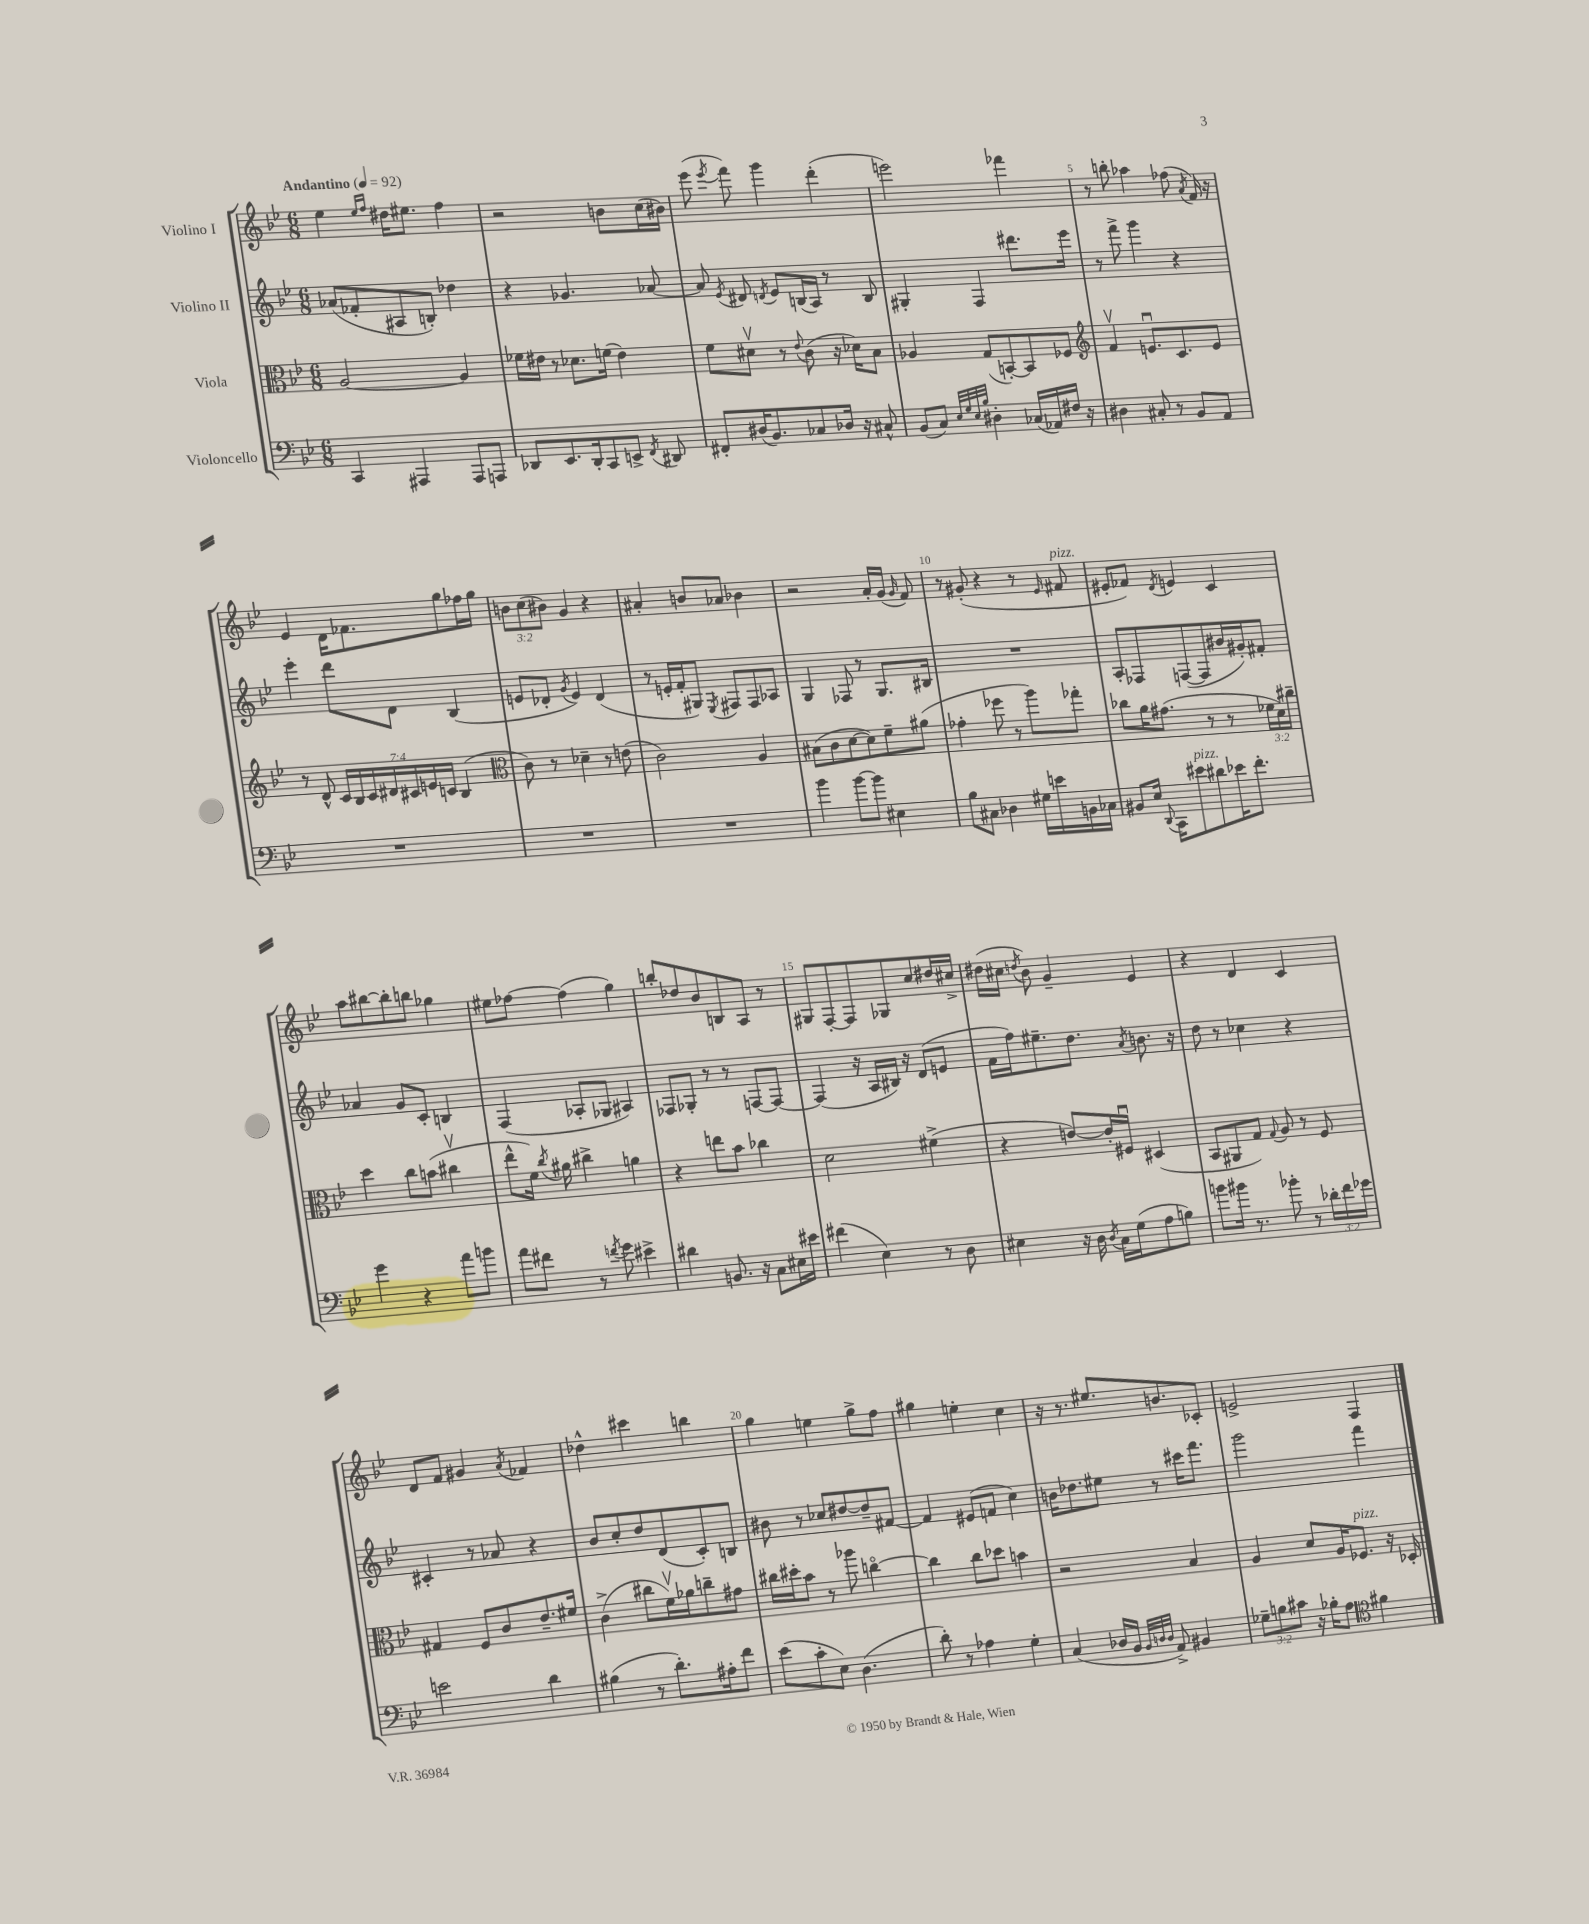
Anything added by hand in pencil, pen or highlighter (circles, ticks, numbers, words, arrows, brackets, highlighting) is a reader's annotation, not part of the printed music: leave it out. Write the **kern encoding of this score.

**kern	**kern	**kern	**kern
*staff4	*staff3	*staff2	*staff1
*clefF4	*clefC3	*clefG2	*clefG2
*k[b-e-]	*k[b-e-]	*k[b-e-]	*k[b-e-]
*M6/8	*M6/8	*M6/8	*M6/8
*MM92	*MM92	*MM92	*MM92
4CC	[2A	(8a-	4ee-
.	.	8f-'	.
.	.	.	16qqee-
.	.	.	16qqff
4AAA#	.	8A#	16dd#
.	.	.	8.ee#
.	.	8B')	.
8AAA#	4A]	4dd-	4ff
8AAA	.	.	.
=	=	=	=
8DD-	16f-	4r	2r
.	16e#	.	.
8.EE-	8r	.	.
.	8.d-	4.g-	.
16DD-'	.	.	.
8CC	.	.	.
.	(16f	.	.
8EE^	4e#)	.	8b
8qFF	.	.	.
8DD#	.	[8a-	(16cc
.	.	.	16b#)
=	=	=	=
8FF#'	8f	8a-]	(8eee-
.	.	8qe-	8qeee-
(16D#	8d#v	8d#	8fff)
8.BB-)	.	.	.
.	.	8qd	.
.	8r	8e-	4ggg
.	8qqe-	.	.
8C-	(8c	(16B	.
.	.	16A)	.
16D-	16r	8r	(4ddd'
16r	16d-)	.	.
8C#^^	8B-	8B	.
=	=	=	=
(8BB-	4A-	4G#'	2eee)
8C)	.	.	.
32qqE-	.	.	.
32qqG	.	.	.
32qqE-	.	.	.
32qqB-	.	.	.
4D#'	(8G	4F	.
.	[8BB')	.	.
(16C-	8BB]	8.ddd#	4fff-
16AA-)	.	.	.
16F#	8F-	.	.
16r	.	16eee-	.
=	=	=	=
*	*clefG2	*	*
4D#	4fv	8r	8r
.	.	8fff^	8bb'
8C#'	8.eu	4ggg	4aa-
8r	.	.	.
.	8.c	.	.
8BB-	.	4r	(8ff-
.	.	.	8qa
8AA	8e	.	16f)
.	.	.	16r
=	=	=	=
2.r	8r	4eee-'	4e-
.	8d^^	.	.
.	28c	8ddd	16d
.	28B-	.	.
.	.	.	8.f-
.	28c	.	.
.	28d#	.	.
.	.	8d	.
.	28c#	.	.
.	28e	.	.
.	28c	.	.
.	(4B-	(4B-	8gg
.	.	.	16ff-
.	.	.	16gg
=	=	=	=
*	*clefC3	*	*
2.r	8c)	8e	12b
.	.	.	(12cc
.	8r	8d-'	.
.	.	.	12b#)
.	.	8qg	.
.	4d-~	4e)	4g
.	8r	(4d-	4r
.	(8e	.	.
=	=	=	=
2.r	2c)	8r	4a#'
.	.	16e'	.
.	.	16f'	.
.	.	8G#)	8b
.	.	8qE-	.
.	.	8F#	8a-
.	4A	8F#	4b-
.	.	8A-	.
=	=	=	=
4b-	(8B#	4G	2r
.	8c	.	.
[8b-	[8d	8F-	.
8b-]	8d])	8r	.
4E#	8f~	8.G	16a'
.	.	.	(16g
.	.	.	16qqg
.	(8a#	.	8f)
.	.	16B#	.
=	=	=	=
8B-	4g-'	2.r	8r
8C#	.	.	(8g#'
4D-	8ff-	.	4r
.	8r	.	.
16G#	8aa)	.	8r
16e	.	.	.
.	.	.	16qqe-
16BB	8gg-'	.	8f#
16C-	.	.	.
=	=	=	=
8BB#	8cc-	8A'	8e#'
16E-	16a	8F-	8f-)
8qqDD	.	.	.
16CC	(8.g#	.	.
.	.	.	8qd
8e#	.	([8F	4e
8d#	8r	8F]	.
16e-	8r	16b#	4c
8.f'	.	16g#')	.
.	24f-	8f#'	.
.	24d)	.	.
.	24cc#~	.	.
=	=	=	=
4g	4dd	4a-	8aa
.	.	.	[8bb#
4r	8cc	8g	8bb#']
.	(8b	8c'	8bb
8a	4cc#v	4B	4gg-
8b	.	.	.
=	=	=	=
8a	8ee-^^	(4F	8ee#
8f#	16f)	.	[8ff-
.	8qcc	.	.
.	16a#	.	.
8r	4cc#^	8A-'	(4ff-]
8qf	.	.	.
8g	.	8G-	.
4e#^	4a	4A#)	4gg)
=	=	=	=
4d#	4r	8F-	8bb'
.	.	8G-'	8dd-
8.BB	8ee	8r	8b-
.	8b-	8r	8B
16r	.	.	.
8C	4cc-	[8F	8A
16E#	.	8F_	8r
16e#	.	.	.
=	=	=	=
(4f#	2d	(4F]	8G#
.	.	.	[8F'
4E-)	.	16r	8F]
.	.	16A	.
.	.	16B#)	8G-
.	.	16r	.
8r	(4f#^	(8d	8cc
8D	.	8e	16dd#
.	.	.	16cc#^
=	=	=	=
4E#	4r	16f	(16dd#
.	.	16ff)	16cc#
.	.	.	8qdd
.	.	8.ee#~	8b-)
16r	[8e)	.	4g~
16D	.	8.dd	.
8qD	.	.	.
16C	16e']	.	.
(16G	16F#u	.	.
.	.	8qa	.
8A	(4D#	8.b	4e-
8B)	.	.	.
.	.	16r	.
=	=	=	=
8b	8BB-	8dd	4r
16b#	8AA#	8r	.
8.r	.	.	.
.	8G)	4cc-	4d
.	8qqG	.	.
8b-'	8A	.	.
8r	8r	4r	4c
24d-'	8F	.	.
24f	.	.	.
24g-	.	.	.
=	=	=	=
2e	4G#	4c#'	8d
.	.	.	8f
.	8F	8r	4g#
.	8c	8a-	.
.	.	.	8qa
4d	8.e-~	4r	4f-
.	16f#	.	.
=	=	=	=
(4B#	(4c^	8b-	4dd-^^
.	.	8cc'	.
8r	8cc#	8dd	4ccc#
8.d')	16fv)	(8d	.
.	16a-	.	.
.	8cc~	8c')	4bb
16A#'	.	.	.
8f	8g#	8B	.
=	=	=	=
(8e-	16cc#	8b#	4gg
.	16dd#'	.	.
8c'	8b-	8r	.
8E-)	8r	8cc-	4ee
(4.D	8aa-	[8dd#	.
.	[4cco	8dd#~]	8gg^
.	.	[8f#	8ff
=	=	=	=
8d')	4cc]	4f#]	4gg#
8r	.	.	.
4A-	8cc	(8e#	4ee'
.	8dd-	8f	.
4G'	4b	4cc)	4cc
=	=	=	=
(4C	2r	16b	16r
.	.	8.dd-	8.r
16D-	.	8ee#	8.ee#
16BB-	.	.	.
32qqBB-	.	.	.
32qqD	.	.	.
32qqD	.	.	.
8AA^)	.	8r	.
.	.	.	8.b
4BB#	4B-	16ccc#	.
.	.	8.fff	.
.	.	.	8c-'
=	=	=	=
12G-~	4A	2ggg	2e^
12B	.	.	.
12c#	.	.	.
16r	8d	.	.
16B-'	.	.	.
8A	16A	.	.
.	8.F-	.	.
*clefC4	*	*	*
4f#	.	4fff	4F
.	16r	.	.
.	16D-'	.	.
==	==	==	==
*-	*-	*-	*-
